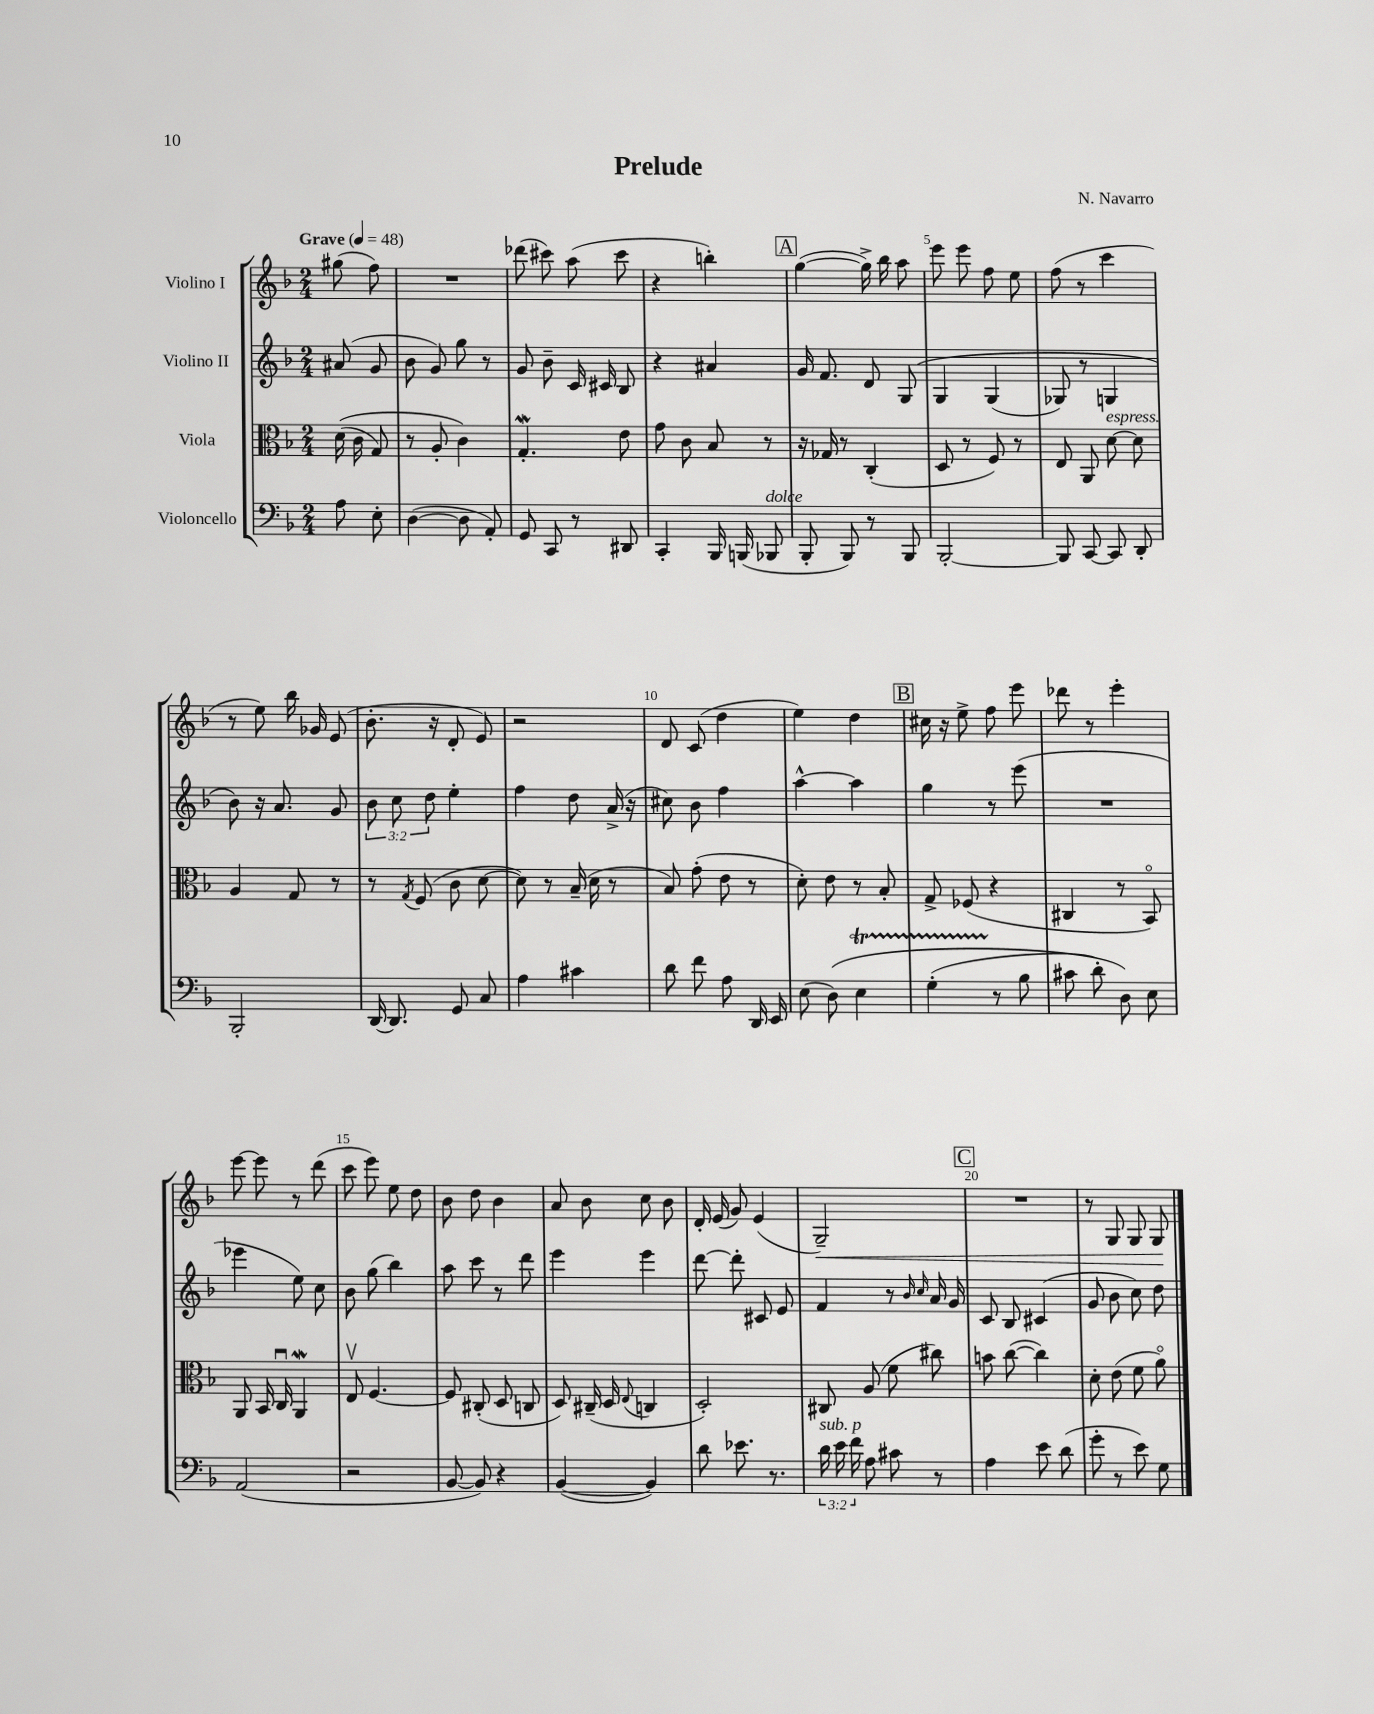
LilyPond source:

\header { title = "Prelude" composer = "N. Navarro" }
<<
\new StaffGroup <<
\new Staff = "s0" \with { instrumentName = "Violino I" } {
    \clef treble \key f \major \numericTimeSignature \time 2/4 \partial 4 \tempo "Grave" 4 = 48
    \autoBeamOff gis''8( f''8) |
    R2 |
    des'''8( cis'''8) a''8( cis'''8 |
    r4 b''4-.) |
    \mark \markup { \box "A" } g''4~( g''16->) bes''16 a''8 |
    e'''8 e'''8 f''8 e''8 |
    f''8( r8 c'''4 |
    r8 e''8) bes''16 ges'16 e'8( |
    bes'8.-. r16 d'8-. e'8) |
    r2 |
    d'8 c'8( d''4 |
    e''4) d''4 |
    \mark \markup { \box "B" } cis''16 r16 e''8-> f''8 e'''8 |
    des'''8 r8 e'''4-. |
    e'''8~ e'''8 r8 d'''8( |
    c'''8 e'''8) e''8 d''8 |
    bes'8 d''8 bes'4 |
    a'8 bes'8 c''8 bes'8 |
    d'16-. e'16( g'8) e'4( |
    g2--\<) |
    \mark \markup { \box "C" } R2 |
    r8 g8 g8 g8\! \bar "|." |
}
\new Staff = "s1" \with { instrumentName = "Violino II" } {
    \clef treble \key f \major \numericTimeSignature \time 2/4 \override Staff.TupletNumber.text = #tuplet-number::calc-fraction-text \partial 4
    \autoBeamOff ais'8( g'8 |
    bes'8 g'8) g''8 r8 |
    g'8 bes'8-- c'16 cis'16 bes8 |
    r4 ais'4 |
    \mark \markup { \box "A" } g'16 f'8. d'8 g8\( |
    g4 g4( |
    ges8) r8 g4 |
    bes'8\) r16 a'8. g'8 |
    \tuplet 3/2 { bes'8 c''8 d''8 } e''4-. |
    f''4 d''8 a'16->( r16 |
    cis''8) bes'8 f''4 |
    a''4~-^ a''4 |
    \mark \markup { \box "B" } g''4 r8 e'''8( |
    R2 |
    ees'''4 e''8) c''8 |
    bes'8 g''8( bes''4) |
    a''8 c'''8 r8 d'''8 |
    e'''4 e'''4 |
    d'''8~ d'''8-. cis'8 e'8 |
    f'4 r8 \grace { bes'16 c''16 } a'16 g'16 |
    \mark \markup { \box "C" } c'8 bes8 cis'4( |
    g'8 bes'8 c''8) d''8 \bar "|." |
}
\new Staff = "s2" \with { instrumentName = "Viola" } {
    \clef alto \key f \major \numericTimeSignature \time 2/4 \partial 4
    \autoBeamOff d'16(\( c'16 g8) |
    r8 a8-. c'4\) |
    g4.-.\mordent e'8 |
    g'8 c'8 bes8 r8 |
    \mark \markup { \box "A" } r16 ges16 r8 c4-.( |
    d8 r8 f8) r8 |
    e8 a,8 d'8~^\markup { \italic "espress." } d'8 |
    a4 g8 r8 |
    r8 \acciaccatura { g8 } f8( c'8 d'8~ |
    d'8) r8 bes16--( d'16 r8 |
    bes8) g'8-.( e'8 r8 |
    d'8-.) e'8 r8 bes8-. |
    \mark \markup { \box "B" } g8-> fes8( r4 |
    cis4 r8 bes,8\flageolet) |
    a,8 bes,16 c16\downbow a,4\mordent |
    e8\upbow f4.~ |
    f8 cis8-.( d8 c8 |
    d8) cis16--( d16 \appoggiatura { e8 } c4 |
    d2-.) |
    cis8 a8( f'8 cis''8) |
    \mark \markup { \box "C" } b'8 c''8~( c''4) |
    d'8-. e'8( f'8 a'8\flageolet) \bar "|." |
}
\new Staff = "s3" \with { instrumentName = "Violoncello" } {
    \clef bass \key f \major \numericTimeSignature \time 2/4 \override Staff.TupletNumber.text = #tuplet-number::calc-fraction-text \partial 4
    \autoBeamOff a8 e8-. |
    d4~( d8 a,8-.) |
    g,8 c,8 r8 dis,8 |
    c,4-. bes,,16 b,,16( bes,,8^\markup { \italic "dolce" } |
    \mark \markup { \box "A" } bes,,8-. bes,,8) r8 bes,,8 |
    bes,,2~-. |
    bes,,8 c,8~ c,8 d,8-. |
    bes,,2-. |
    d,16~ d,8. g,8 c8 |
    a4 cis'4 |
    d'8 f'8 a8 d,16 e,16 |
    e8( d8)\( e4\startTrillSpan |
    \mark \markup { \box "B" } g4-.( r8\stopTrillSpan bes8 |
    cis'8 d'8-.) d8\) e8 |
    a,2( |
    r2 |
    bes,8~ bes,8) r4 |
    bes,4~( bes,4) |
    d'8 ees'8. r8. |
    \tuplet 3/2 { d'16^\markup { \italic "sub. p" } e'16 f'16 } a8 cis'8 r8 |
    \mark \markup { \box "C" } a4 e'8 d'8( |
    g'8-. r8 e'8) g8 \bar "|." |
}
>>
>>
\layout { \context { \Score \override BarNumber.break-visibility = ##(#f #t #t) barNumberVisibility = #(every-nth-bar-number-visible 5) } }
